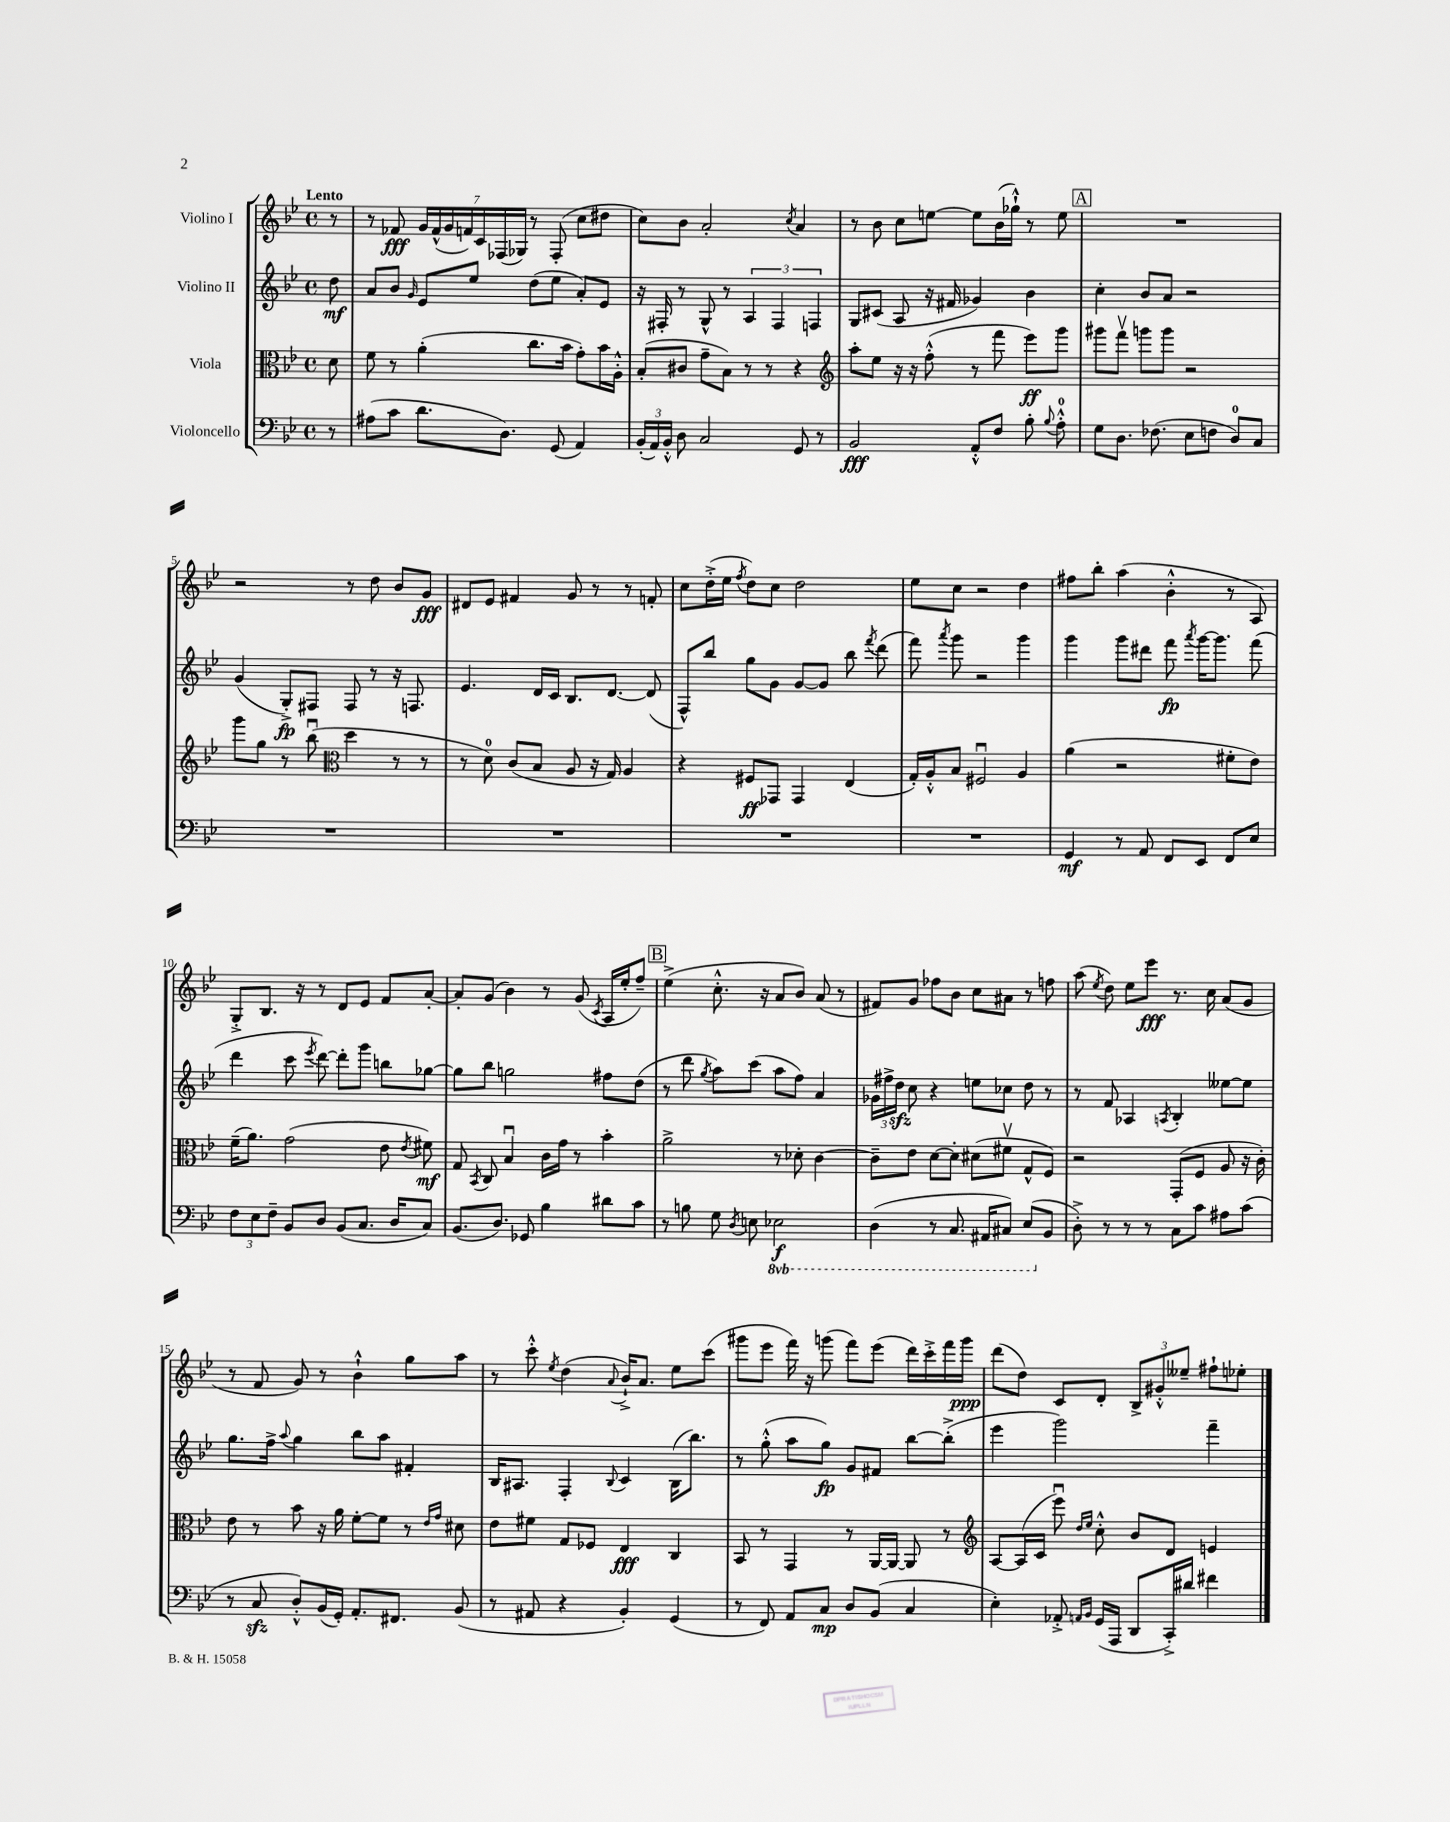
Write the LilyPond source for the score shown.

<<
\new StaffGroup <<
\new Staff = "s0" \with { instrumentName = "Violino I" } {
    \clef treble \key bes \major \defaultTimeSignature \time 4/4 \partial 8 \tempo "Lento"
    \autoBeamOff r8 |
    r8 fes'8\fff \tuplet 7/4 { g'16[ fes'16-^( g'16 f'16) c'16 fes16( ges16]) } r8 fes8-.( c''8[ dis''8] |
    c''8[) bes'8] a'2-. \acciaccatura { c''8 } a'4 |
    r8 bes'8 c''8[ e''8]~ e''8[ bes'16( ges''16]-!-^) r8 e''8 |
    \mark \markup { \box "A" } R1 |
    r2 r8 d''8 bes'8[ g'8]\fff |
    dis'8[ ees'8] fis'4 g'8 r8 r8 f'8-. |
    c''8[ d''16-.->( ees''16] \acciaccatura { f''8 } d''8[) c''8] d''2 |
    ees''8[ c''8] r2 d''4 |
    fis''8[ bes''8]-. a''4( bes'4-.-^ r8 a8) |
    g8[-.-> bes8.] r16 r8 d'8[ ees'8] f'8[ a'8]~-. |
    a'8[-. g'8]( bes'4) r8 g'8( \acciaccatura { c'8 } a16[ ees''16-. f''8]--) |
    \mark \markup { \box "B" } ees''4->( c''8.-.-^ r16 a'8[ bes'8]) a'8( r8 |
    fis'8[) g'8] fes''8[ bes'8] c''8[ ais'8] r8 f''8 |
    a''8( \acciaccatura { ees''8 } d''8) ees''8[ ees'''8]\fff r8. c''16 a'8[( g'8] |
    r8 f'8 g'8) r8 bes'4-!-^ g''8[ a''8] |
    r8 c'''8-.-^ \acciaccatura { ees''8 } d''4( \appoggiatura { a'8 } bes'16[-!->) a'8.] ees''8[ c'''8]( |
    gis'''8[ ees'''8] f'''16) r16 g'''8( f'''8[) ees'''8]( d'''16[) c'''16-.-> f'''16 g'''16]\ppp |
    d'''8[( d''8]) c'8[ d'8]-. \tuplet 3/2 { bes8[-> gis'8-.-^ eeses''8]-- } fis''8[-! ees''8]-. \bar "|." |
}
\new Staff = "s1" \with { instrumentName = "Violino II" } {
    \clef treble \key bes \major \defaultTimeSignature \time 4/4 \partial 8
    \autoBeamOff d''8\mf |
    a'8[ bes'8] \grace { g'16 } ees'8[ ees''8] d''8[( ees''8] a'8[-.) ees'8] |
    r16 fis16-. r8 g8-^ r8 \tuplet 3/2 { a4 fis4 f4 } |
    g8[ cis'8]( a8 r16 fis'16 ges'4) bes'4 |
    \mark \markup { \box "A" } c''4-. bes'8[ a'8] r2 |
    g'4( g8[-.->\fp) fis8] fis8 r8 r16 f8. |
    ees'4. d'16[ c'16] bes8.[ d'8.]~ d'8( |
    f8[-^) bes''8] g''8[ g'8] g'8[~ g'8] bes''8 \acciaccatura { f'''8 } d'''8( |
    f'''8) \acciaccatura { a'''8 } g'''8 r2 g'''4 |
    g'''4 g'''8[ dis'''8] f'''8\fp \acciaccatura { a'''8 } g'''16[~ g'''8.] f'''8( |
    d'''4 c'''8 \acciaccatura { ees'''8 } d'''8~) d'''8[-. g'''8] b''8[ ges''8]~ |
    ges''8[ bes''8] g''2 fis''8[ d''8]( |
    \mark \markup { \box "B" } r8 d'''8 \acciaccatura { g''8 } a''8[) c'''8]( a''8[ f''8]) a'4 |
    \tuplet 3/2 { ges'16[ fis''16-> d''16]\sfz } c''8 r4 e''8[ ces''8] d''8 r8 |
    r8 f'8 aes4 \acciaccatura { a8 } bes4-. eeses''8[~ eeses''8] |
    g''8.[ f''16]-> \appoggiatura { a''8 } g''4 bes''8[ a''8] fis'4-. |
    bes16[ ais8.] f4-. \appoggiatura { bes8 } c'4 bes16[( bes''8.]) |
    r8 g''8-.-^( a''8[ g''8]\fp) g'8[ fis'8] bes''8[~ bes''8]-.->( |
    ees'''4 g'''2) f'''4-- \bar "|." |
}
\new Staff = "s2" \with { instrumentName = "Viola" } {
    \clef alto \key bes \major \defaultTimeSignature \time 4/4 \partial 8
    \autoBeamOff d'8 |
    f'8 r8 a'4-.( c''8.[ bes'16] g'8[-.) bes'16 a16]-.-^ |
    bes8[-.( cis'8] g'8[-- bes8]) r8 r8 r4 |
    \clef treble a''8[-. ees''8] r16 r16 f''8-.-^( r8 f'''8 ees'''8[\ff) g'''8] |
    \mark \markup { \box "A" } gis'''8[ f'''8]\upbow g'''8[ g'''8] r2 |
    g'''8[ g''8] r8 bes''8\downbow( \clef alto d''4 r8 r8 |
    r8 d'8-0) c'8[( bes8] a8 r16 g16) a4 |
    r4 fis8[\ff ges,8] ges,4 ees4( |
    g16[-.) a16-.-^ bes8] fis2\downbow a4 |
    a'4( r2 fis'8[-. ees'8]) |
    f'16[--( a'8.]) g'2( ees'8 \acciaccatura { ees'8 } fis'8\mf) |
    g8 \acciaccatura { bes,8 } c8 bes4\downbow c'16[ g'16] r8 bes'4-. |
    \mark \markup { \box "B" } a'2-> r8 des'8-. c'4~ |
    c'8[-- ees'8] d'8[~ d'8]-. dis'8[( fis'8]\upbow g8[-^ f8]) |
    r2 g,8[-.( f8] a8 r16 c'16-.) |
    ees'8 r8 bes'8 r16 a'16 f'8[~-. f'8] r8 \grace { ees'16[ g'16] } dis'8 |
    ees'8[ fis'8] g8[ fes8] ees4\fff c4 |
    bes,8 r8 g,4 r8 a,16[~ a,16]~ a,8 r8 |
    \clef treble a8[~ a16( c'16] ees'''8\downbow) \grace { d''16[ ees''16] } c''8-.-^ bes'8[ d'8] e'4 \bar "|." |
}
\new Staff = "s3" \with { instrumentName = "Violoncello" } {
    \clef bass \key bes \major \defaultTimeSignature \time 4/4 \set Staff.ottavationMarkups = #ottavation-simple-ordinals \partial 8
    \autoBeamOff r8 |
    ais8[( c'8] d'8.[ d8.]) g,8( a,4) |
    \tuplet 3/2 { bes,16[-.( a,16) bes,16]-.-^ } d8 c2 g,8 r8 |
    bes,2\fff a,8[-.-^ f8] bes8-. \appoggiatura { bes8 } a8-0-.-^ |
    \mark \markup { \box "A" } g8[ d8.] fes8.( ees8[ f8] d8[-0) c8] |
    R1 |
    R1 |
    R1 |
    R1 |
    g,4\mf r8 a,8 f,8[ ees,8] f,8[ ees8] |
    \tuplet 3/2 { f8[ ees8 f8]-- } bes,8[ d8] bes,8[( c8.] d16[ c8]) |
    bes,8.[( d8.]) ges,8 bes4 dis'8[ c'8] |
    \mark \markup { \box "B" } r8 b8 g8 \acciaccatura { d8 } e8 \ottava #-1 ees,!2\f |
    d,4( r8 c,8. ais,,16[ cis,8]) ees,8[( \ottava #0 bes,8] |
    d8-.->) r8 r8 r8 c8[ c'8] ais8[ c'8]( |
    r8 c8\sfz d8[-.-^) bes,16( g,16]-.) a,8.[-. fis,8.] bes,8( |
    r8 ais,8 r4 bes,4-.) g,4( |
    r8 f,8) a,8[ c8]\mp d8[ bes,8]( c4 |
    ees4-.) aes,8-.-> \grace { a,16[ bes,16] } g,16[( a,,16] d,8[ c,16-.->) dis'16] fis'4 \bar "|." |
}
>>
>>
